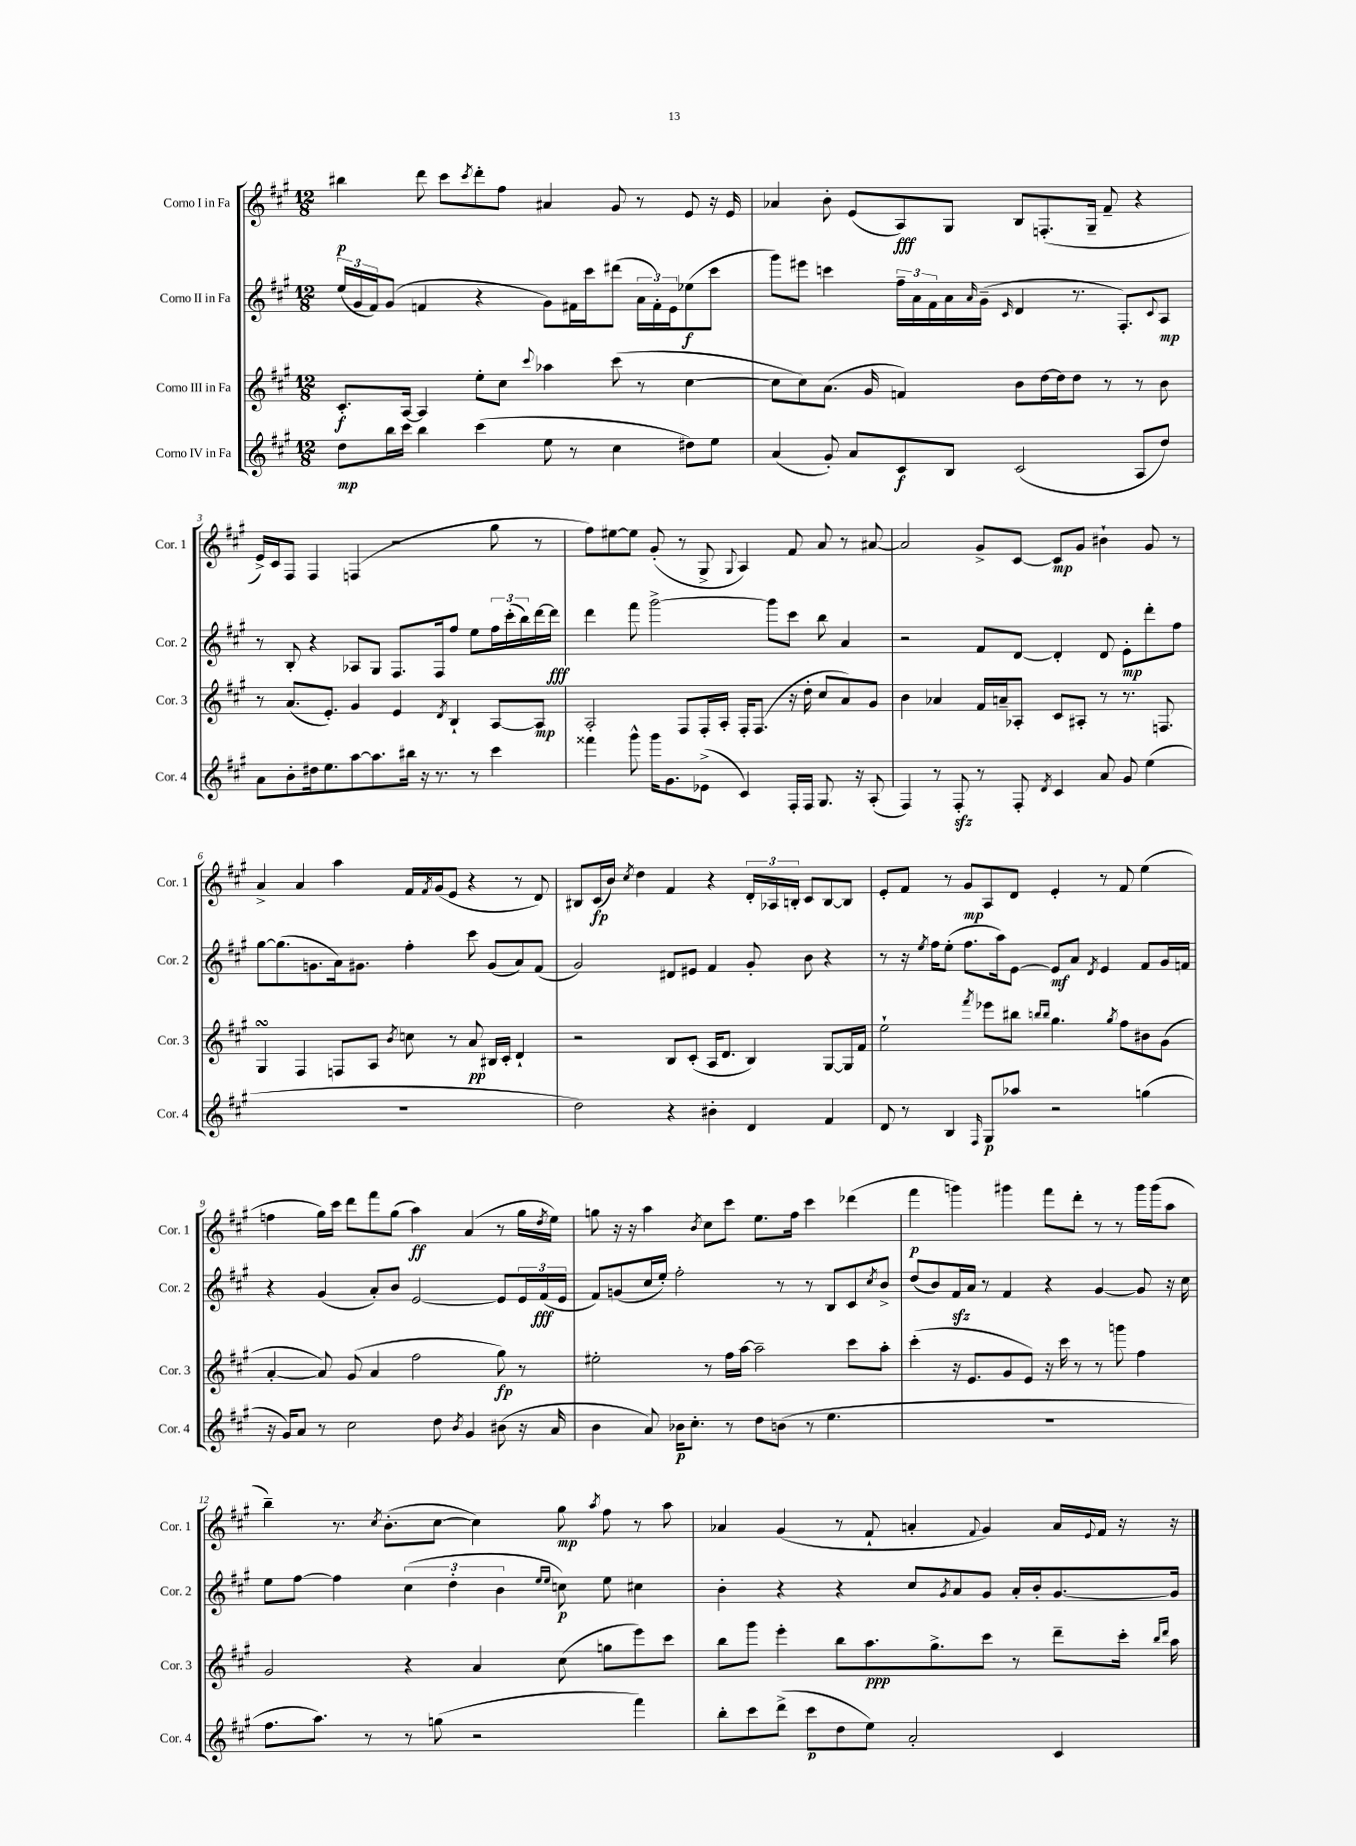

**kern	**kern	**kern	**kern
*staff4	*staff3	*staff2	*staff1
*clefG2	*clefG2	*clefG2	*clefG2
*k[f#c#g#]	*k[f#c#g#]	*k[f#c#g#]	*k[f#c#g#]
*M12/8	*M12/8	*M12/8	*M12/8
8dd	8.c#'	(24ee	4bb#
.	.	24g#	.
.	.	24f#)	.
16bb	.	(8g#	.
16ccc#	[16A	.	.
4bb	4A]	4f	8ddd
.	.	.	8ccc#
.	.	.	8qccc#
(4ccc#	8ee'	4r	8ddd'
.	8cc#	.	8ff#
.	8qqccc#	.	.
8ee	4aa-	8g#)	4a#
8r	.	16f#	.
.	.	16ccc#	.
4cc#	(8ccc#	(8ddd#	8g#
.	8r	24a	8r
.	.	24f#')	.
.	.	24e	.
8dd#)	[4cc#	(8ee-	8e
8ee	.	8ccc#	16r
.	.	.	16e
=	=	=	=
(4a	8cc#]	8ggg#)	4a-
.	8cc#)	8eee#	.
8g#')	(8.a	4ccc	8b'
8a	.	.	(8e
.	16g#	.	.
8c#	4f)	24ff#~	8A)
.	.	24a	.
.	.	24f#	.
8B	.	16a	8G#
.	.	16qqa	.
.	.	(16g#~	.
.	.	16qqc#	.
(2c#	8b	4d	8B
.	[16dd	.	(8.F'
.	16dd]	.	.
.	8dd	8.r	.
.	.	.	16G#~
.	8r	.	8f#~
.	.	8.F#')	.
8A	8r	.	4r
.	.	8qqc#	.
8dd)	8b	8A	.
=	=	=	=
8a	8r	8r	16e^)
.	.	.	16c#
8b'	(8.a	8B'	8F#
16dd#	.	4r	4F#
8.ee	8.e')	.	.
[8aa	4g#	8A-	(4F
8.aa]	.	8G#	.
.	4e	8.F#	2r
16bb#	.	.	.
16r	.	.	.
8.r	.	16F#	.
.	8qd	.	.
.	4B`	8ff#	.
8r	.	8ee	.
4ccc#	[8A	24ff#	8gg#
.	.	(24ccc#'	.
.	.	24bb)	.
.	8A]	[16ddd	8r
.	.	16ddd]	.
=	=	=	=
4fff##	2A'	4ddd	8ff#)
.	.	.	[8ee#
8ggg#^^	.	8fff#	8ee#]
16ggg#	.	[2ggg#^	(8g#'
8.g#	.	.	.
.	8F#	.	8r
(8e-^	16F#'	.	8G#^
.	16A'	.	.
.	.	.	8qqG#
4c#)	16F#'	.	4A)
.	(8.F#	.	.
.	.	8ggg#]	.
16F#'	16r	8ccc#	8f#
16F#	16dd'	.	.
8.G#	8cc#	8bb	8a
.	8a)	4a	8r
16r	.	.	.
(8A'	8g#	.	[8a#
=	=	=	=
4F#)	4b	2r	2a#]
8r	4a-	.	.
8F#'	.	.	.
8r	16f#	8f#	8g#^
.	16a~	.	.
8F#'	8A-'	[8d	[8c#
8qd	.	.	.
4c#	8c#	4d']	8c#]
.	8A#'	.	8g#
8a	8r	8d	4b#`
8g#	8.r	8e'	.
(4ee	.	8ddd'	8g#
.	8.F	.	.
.	.	8ff#	8r
=	=	=	=
1.r	4G#	[8gg#	4a^
.	.	(8.gg#]	.
.	4F#	.	4a
.	.	8.g	.
.	8F	16a)	4aa
.	.	8.g#	.
.	8A	.	.
.	8qb	.	.
.	8cc	4ff#'	16f#
.	.	.	8qf#
.	.	.	(16g#
.	8r	.	8e
.	8a	8ccc#	4r
.	16B#	(8g#	.
.	16c#'	.	.
.	4d`	8a)	8r
.	.	(8f#	8d)
=	=	=	=
2dd)	2r	2g#)	8B#
.	.	.	(16c#
.	.	.	16b)
.	.	.	8qcc#
.	.	.	4dd
4r	8B	8d#	4f#
.	(8c#'	8e#	.
4b#'	16A	4f#	4r
.	8.d	.	.
4d	4B)	8g#'	24d'
.	.	.	24A-
.	.	.	24B'
.	.	8b	8c#
4f#	[8G#	4r	[8B
.	16G#]	.	8B]
.	16f#	.	.
=	=	=	=
8d	2ee`	8r	8e'
8r	.	16r	8f#
.	.	8qee	.
.	.	16ff#	.
4B	.	(8ee'	8r
.	.	8.ff#	8g#
16qqF#	8qfff#	.	.
8G#	8eee-	.	8A
.	.	16aa)	.
8aa-	8bb#	[8e	8d
.	16qqbb	.	.
.	16qqbb	.	.
2r	4.gg#	8e]	4e'
.	.	8a	.
.	.	8qd	.
.	.	4e	8r
.	8qgg#	.	.
.	8ff#	.	8f#
(4gg	8b#	8f#	(4ee
.	(8g#	16g#	.
.	.	16f	.
=	=	=	=
16r	[4a'	4r	4ff
16g#)	.	.	.
8a	.	.	.
8r	8a])	(4g#	16gg#)
.	.	.	16ccc#
2cc#	(8g#	.	8ddd
.	4a	8a')	8fff#
.	.	8b	(8gg#
.	2ff#	[2e	4aa)
8dd	.	.	.
8qb	.	.	.
4g#	.	.	(4a
(8b#	8gg#)	8e]	8r
16r	8r	24e	16gg#
.	.	(24f#	.
.	.	.	8qdd
16a	.	.	16ee)
.	.	24e	.
=	=	=	=
4b	2ee#'	8f#)	8gg
.	.	(8g	16r
.	.	.	16r
8a)	.	16cc#	4aa
.	.	16ee')	.
16b-	.	2ff#'	.
8.cc#'	.	.	.
.	.	.	8qb
.	8r	.	8cc#
8r	16ff#	.	8ccc#
.	[16aa	.	.
8dd	2aa~]	.	8.ee
(8b	.	8r	.
.	.	.	16ff#
8r	.	8r	4ccc#
4.ee	.	8B	.
.	8ccc#	8c#	(4ddd-
.	.	8qcc#	.
.	8aa'	8b^	.
=	=	=	=
1.r	(4ccc#'	(8dd	4fff#
.	.	8b)	.
.	16r	16f#	4ggg)
.	8.e	16a	.
.	.	8r	.
.	8g#	4f#	4ggg#
.	8e)	.	.
.	16r	4r	8fff#
.	16ccc#	.	.
.	8r	.	8ddd'
.	8r	[4g#	8r
.	8ggg	.	8r
.	4ff#	8g#]	16ggg#
.	.	.	(16ggg#
.	.	16r	8aa
.	.	16cc#	.
=	=	=	=
8.ff#	2g#	8ee	4bb~)
.	.	[8ff#	.
8.aa)	.	.	.
.	.	4ff#]	8.r
8r	.	.	.
.	.	.	8qcc#
.	.	.	(8.b'
8r	4r	(6cc#	.
(8gg	.	.	[8cc#
.	.	6dd'	.
2r	4a	.	4cc#])
.	.	6b	.
.	.	16qqee	.
.	.	16qqee	.
.	(8cc#	8cc)	8gg#
.	.	.	8qaa
.	8gg	8ee	8ff#
4fff#)	8eee)	4cc#	8r
.	8ccc#	.	8aa
=	=	=	=
8bb'	8bb	4b'	4a-
8ccc#	8ggg#	.	.
(8ddd^	4eee'	4r	(4g#
8ccc#	.	.	.
8dd	8bb	4r	8r
8ee)	8.aa	.	8f#`
2a'	.	8cc#	4a'
.	8.gg#^	.	.
.	.	8qg#	.
.	.	8a	.
.	.	.	8qqf#
.	8ccc#	8g#	4g#)
.	8r	16a'	.
.	.	16b'	.
4c#	8ddd~	[8.g#	16a
.	.	.	8qqe
.	.	.	16f#
.	16ccc#'	.	16r
.	16qqbb	.	.
.	16qqddd	.	.
.	16aa	16g#]	16r
==	==	==	==
*-	*-	*-	*-
